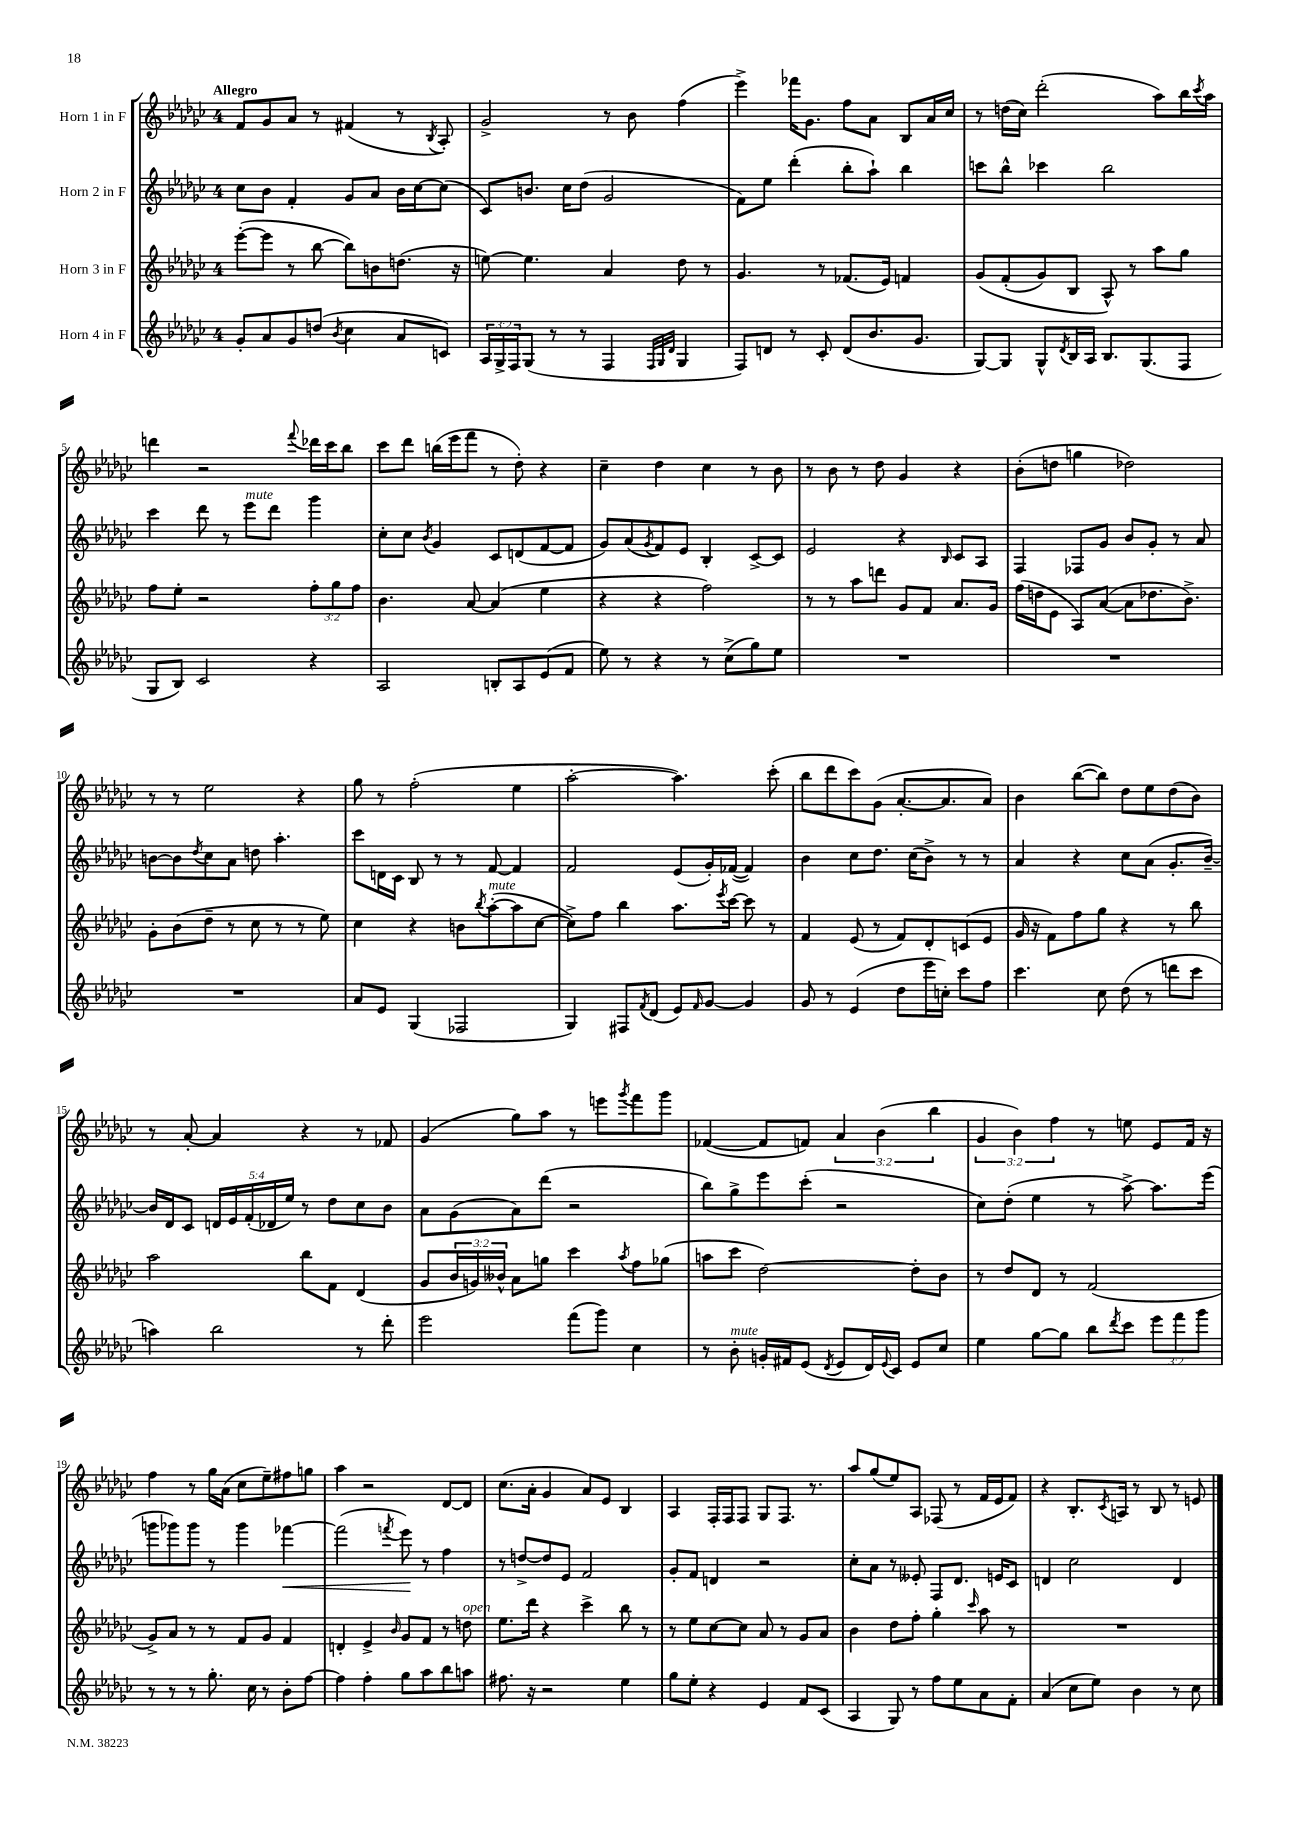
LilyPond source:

<<
\new StaffGroup <<
\new Staff = "s0" \with { instrumentName = "Horn 1 in F" } {
    \clef treble \key ges \major \once \override Staff.TimeSignature.style = #'single-digit \time 4/4 \override Staff.TupletNumber.text = #tuplet-number::calc-fraction-text \tempo "Allegro"
    f'8 ges'8 aes'8 r8 fis'4( r8 \acciaccatura { bes8 } aes8-.) |
    ges'2-> r8 bes'8 f''4( |
    ees'''4->) fes'''16 ges'8. f''8 aes'8 bes8 aes'16 ces''16 |
    r8 d''16( ces''16) des'''2-.( aes''8) bes''16 \acciaccatura { ces'''8 } aes''16 |
    d'''4 r2 \appoggiatura { f'''8 } des'''16 ces'''16 bes''8 |
    ces'''8 des'''8 b''16( ees'''16 f'''8 r8 des''8-.) r4 |
    ces''4-- des''4 ces''4 r8 bes'8 |
    r8 bes'8 r8 des''8 ges'4 r4 |
    bes'8-.( d''8 g''4 des''2) |
    r8 r8 ees''2 r4 |
    ges''8 r8 f''2-.( ees''4 |
    aes''2~-. aes''4.) ces'''8-.( |
    bes''8 des'''8 ces'''8) ges'8( aes'8.~-. aes'8. aes'8) |
    bes'4 bes''8~( bes''8) des''8 ees''8 des''8( bes'8) |
    r8 aes'8~-. aes'4 r4 r8 fes'8 |
    ges'4( ges''8) aes''8 r8 e'''8 \acciaccatura { ges'''8 } f'''8 ges'''8 |
    fes'4~( fes'8 f'8) \tuplet 3/2 { aes'4 bes'4( bes''4 } |
    \tuplet 3/2 { ges'4 bes'4) f''4 } r8 e''8 ees'8 f'16 r16 |
    f''4 r8 ges''16 aes'16( ces''8 ees''8--) fis''8 g''8 |
    aes''4 r2 des'8~ des'8 |
    ces''8.( aes'16-. ges'4 aes'8) ees'8 bes4 |
    aes4 f16-. f16 f8 ges8 f8. r8. |
    aes''8 ges''8( ees''8) aes8 fes8( r8 f'16 ees'16 f'8) |
    r4 bes8.-. \acciaccatura { ces'8 } a16 r8 bes8 r8 e'8 \bar "|." |
}
\new Staff = "s1" \with { instrumentName = "Horn 2 in F" } {
    \clef treble \key ges \major \once \override Staff.TimeSignature.style = #'single-digit \time 4/4 \override Staff.TupletNumber.text = #tuplet-number::calc-fraction-text
    ces''8 bes'8 f'4-. ges'8 aes'8 bes'16 ces''16~ ces''8( |
    ces'8) b'8. ces''16 des''8( ges'2 |
    f'8) ees''8 des'''4-.( bes''8-. aes''8-!) bes''4 |
    c'''8 bes''8-^ ces'''4 bes''2 |
    ces'''4 des'''8 r8 ees'''8^\markup { \italic "mute" } des'''8 ges'''4 |
    ces''8-. ces''8 \acciaccatura { bes'8 } ges'4 ces'8 d'8( f'8~ f'8 |
    ges'8) aes'8( \acciaccatura { ges'8 } f'8) ees'8 bes4-. ces'8~-> ces'8 |
    ees'2 r4 \grace { bes16 } ces'8 aes8 |
    f4 fes8 ges'8 bes'8 ges'8-. r8 aes'8 |
    b'8~ b'8 \acciaccatura { des''8 } ces''8 aes'8 d''8 aes''4.-. |
    ces'''8 d'16 ces'16 bes8 r8 r8 f'8~ f'4 |
    f'2 ees'8( ges'16-.) fes'16~( fes'4) |
    bes'4 ces''8 des''8. ces''16( bes'8->) r8 r8 |
    aes'4 r4 ces''8 aes'8( ges'8.-. bes'16~--) |
    bes'16 des'16 ces'8 \tuplet 5/4 { d'16 ees'16 f'16-.( des'16 ees''16) } r8 des''8 ces''8 bes'8 |
    aes'8 ges'8( aes'8) des'''8( r2 |
    bes''8) ges''8-> ees'''8 ces'''8-.( r2 |
    ces''8) des''8-.( ees''4 r8 aes''8~->) aes''8. ees'''16( |
    g'''8 ges'''8) ges'''8 r8 ges'''4 fes'''4~\< |
    fes'''2( \acciaccatura { f'''8 } ees'''8\!) r8 f''4 |
    r8 d''8~-> d''8 ees'8 f'2 |
    ges'8-. f'8 d'4 r2 |
    ces''8-. aes'8 r8 eeses'8-. f8 des'8. e'16 ces'8 |
    d'4 ces''2 d'4 \bar "|." |
}
\new Staff = "s2" \with { instrumentName = "Horn 3 in F" } {
    \clef treble \key ges \major \once \override Staff.TimeSignature.style = #'single-digit \time 4/4 \override Staff.TupletNumber.text = #tuplet-number::calc-fraction-text
    ees'''8~-.( ees'''8 r8 bes''8~ bes''8) b'8 d''8.( r16 |
    e''8~) e''4. aes'4 des''8 r8 |
    ges'4. r8 fes'8.( ees'16) f'4 |
    ges'8\( f'8-.( ges'8) bes8 aes8-^\) r8 aes''8 ges''8 |
    f''8 ees''8-. r2 \tuplet 3/2 { f''8-. ges''8 f''8 } |
    bes'4. aes'8~ aes'4( ees''4 |
    r4 r4 f''2) |
    r8 r8 aes''8 d'''8 ges'8 f'8 aes'8. ges'16 |
    f''16( d''16 ees'8 aes8) aes'8~( aes'8 des''8. bes'8.->) |
    ges'8-. bes'8( des''8-- r8 ces''8 r8 r8 ees''8) |
    ces''4 r4 b'8 \acciaccatura { bes''8 } aes''8~-.^\markup { \italic "mute" }( aes''8 ces''8~ |
    ces''8->) f''8 bes''4 aes''8. \acciaccatura { ees'''8 } ces'''16~ ces'''8 r8 |
    f'4 ees'8( r8 f'8) des'8-. c'8( ees'8 |
    ges'16 r16 f'8) f''8 ges''8 r4 r8 bes''8 |
    aes''2 bes''8 f'8 des'4( |
    ges'8 \tuplet 3/2 { bes'16 g'16) beses'16-^ } aes'8 g''8 ces'''4 \acciaccatura { aes''8 } f''8 ges''8( |
    a''8 ces'''8 des''2~) des''8-. bes'8 |
    r8 des''8 des'8 r8 f'2( |
    ges'8->) aes'8 r8 r8 f'8 ges'8 f'4 |
    d'4-. ees'4-> \grace { bes'16 } ges'8 f'8 r8 d''8^\markup { \italic "open" } |
    ees''8. des'''16 r4 ces'''4-> bes''8 r8 |
    r8 ees''8 ces''8~ ces''8 aes'8 r8 ges'8 aes'8 |
    bes'4 des''8 f''8-. ges''4-. \grace { ces'''16 } aes''8 r8 |
    R1 \bar "|." |
}
\new Staff = "s3" \with { instrumentName = "Horn 4 in F" } {
    \clef treble \key ges \major \once \override Staff.TimeSignature.style = #'single-digit \time 4/4 \override Staff.TupletNumber.text = #tuplet-number::calc-fraction-text
    ges'8-. aes'8 ges'8 d''8( \acciaccatura { bes'8 } ces''4 aes'8 c'8) |
    \tuplet 3/2 { aes16 ges16-> f16 } ges8( r8 r8 f4 \grace { f32 ges32 des'32 } ges4 |
    f8) d'8 r8 ces'8-. d'8( bes'8. ges'8. |
    ges8~) ges8 ges8-^ \acciaccatura { des'8 } bes16 aes16 bes8. ges8.( f8 |
    ges8 bes8) ces'2 r4 |
    aes2 b8-. aes8 ees'8( f'8 |
    ees''8) r8 r4 r8 ces''8->( ges''8) ees''8 |
    R1 |
    R1 |
    R1 |
    aes'8 ees'8 ges4( fes2 |
    ges4) fis8 \acciaccatura { f'8 } des'8( ees'8) \grace { f'16 } ges'8~ ges'4 |
    ges'8 r8 ees'4( des''8 ees'''16 c''16-.) ces'''8 f''8 |
    ces'''4. ces''8 des''8( r8 d'''8 ces'''8 |
    a''4) bes''2 r8 des'''8-. |
    ees'''2 f'''8( ges'''8) ces''4 |
    r8 bes'8-.^\markup { \italic "mute" } g'16-. fis'16 ees'8( \acciaccatura { des'8 } ees'8 des'16) \appoggiatura { ees'8 } ces'16 ees'8 ces''8 |
    ees''4 ges''8~ ges''8 bes''8 \acciaccatura { des'''8 } ces'''8 \tuplet 3/2 { ees'''8 f'''8 ges'''8 } |
    r8 r8 r8 ges''8.-. ces''16 r8 bes'8-. f''8~ |
    f''4 f''4-. ges''8 aes''8 bes''8 a''8 |
    fis''8. r16 r2 ees''4 |
    ges''8 ees''8-. r4 ees'4 f'8 ces'8( |
    aes4 ges8) r8 f''8 ees''8 aes'8 f'8-. |
    aes'4( ces''8 ees''8) bes'4 r8 ces''8 \bar "|." |
}
>>
>>
